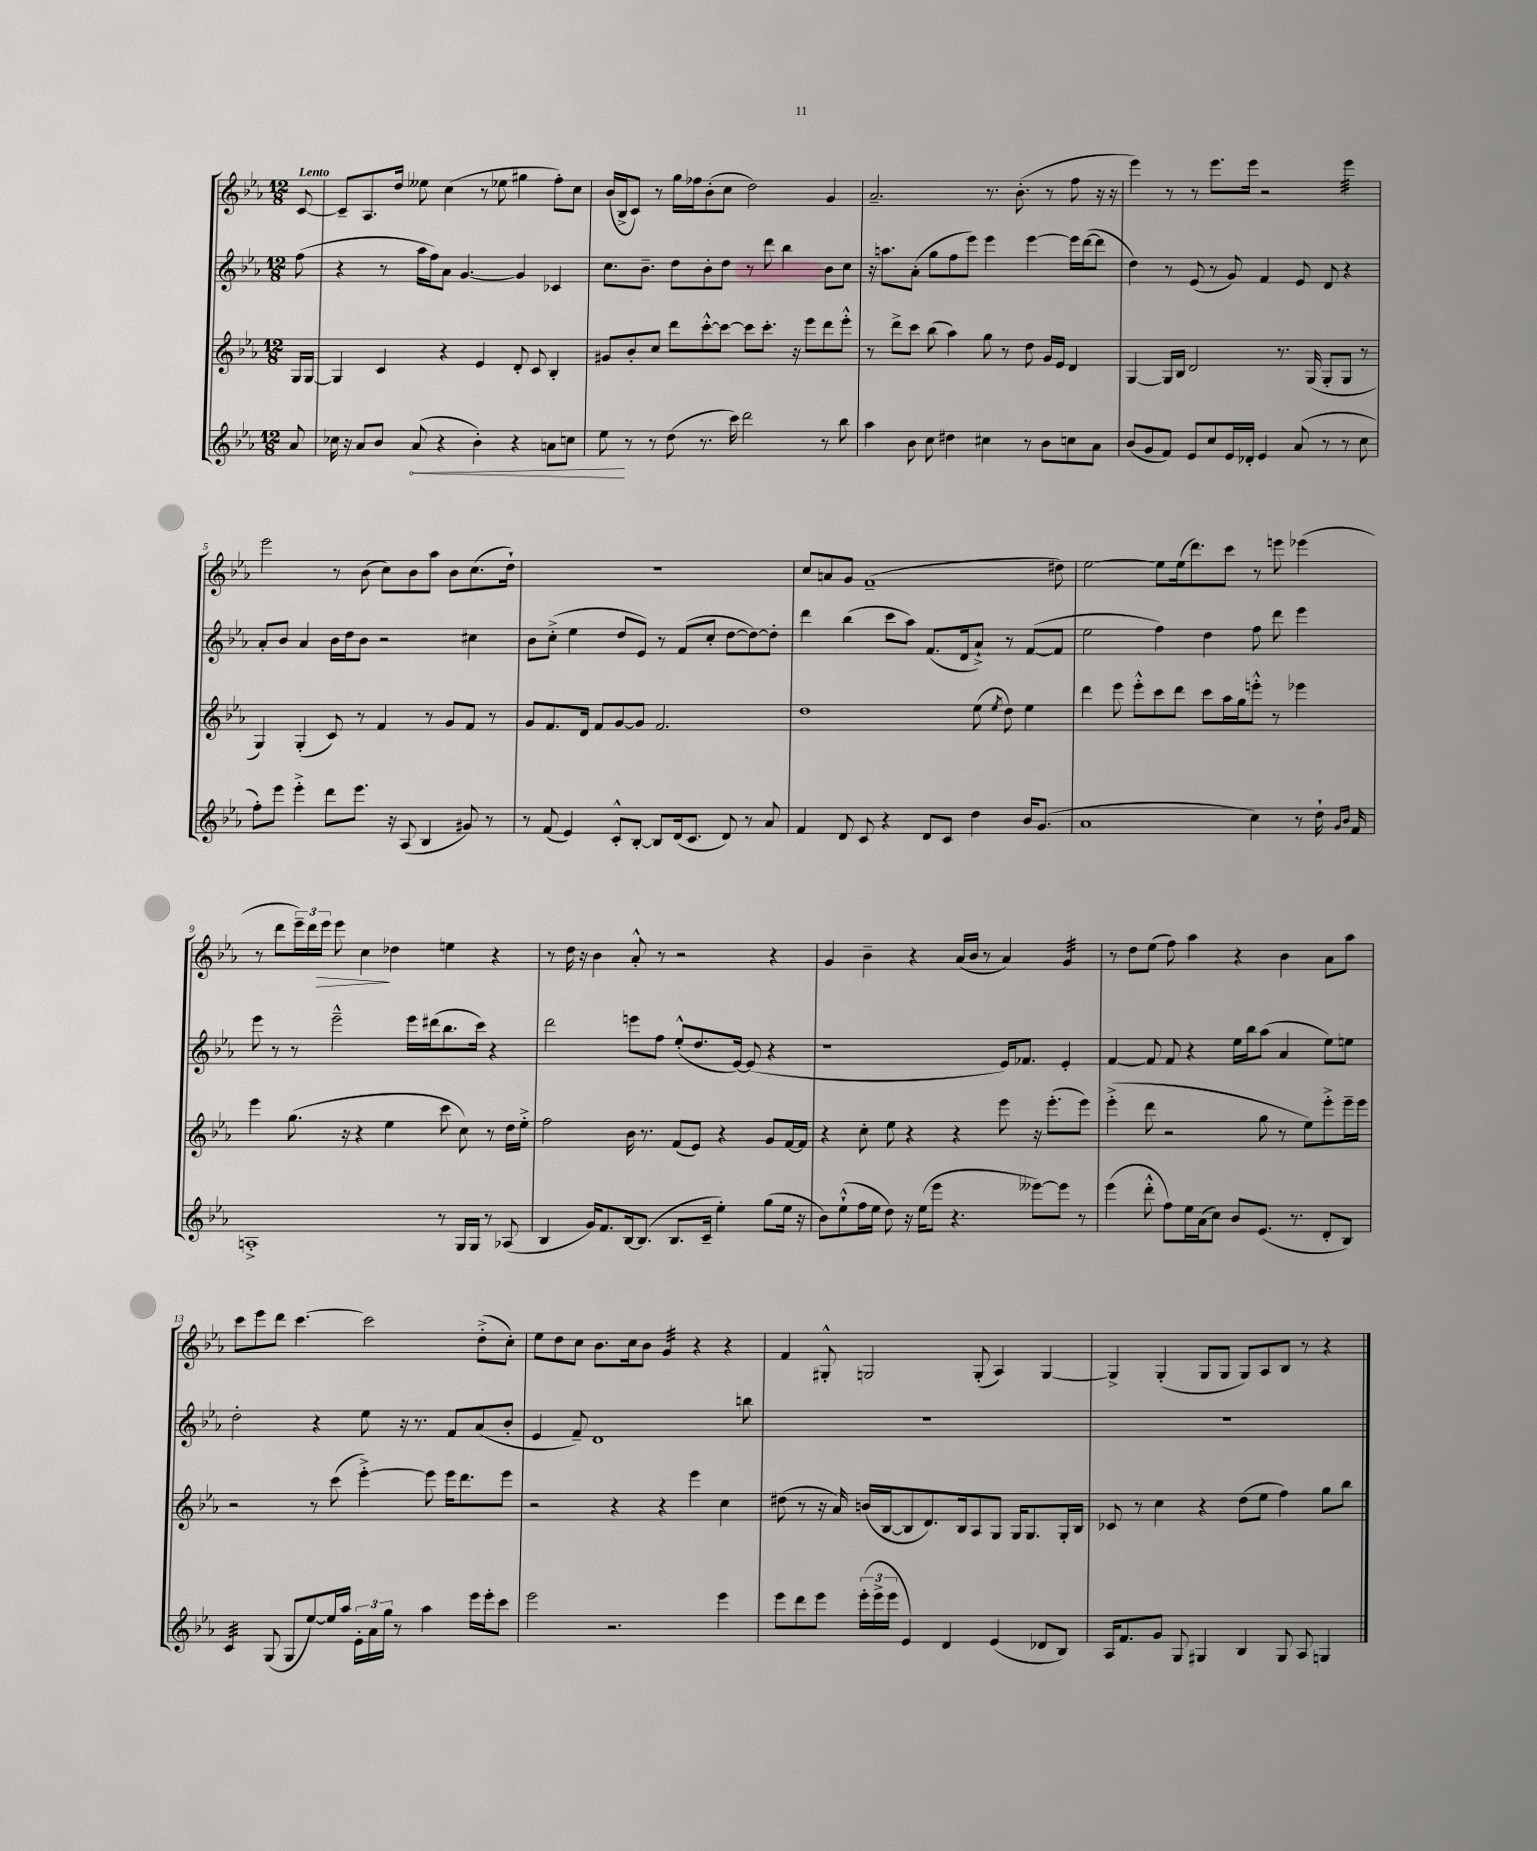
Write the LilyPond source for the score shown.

<<
\new StaffGroup <<
\new Staff = "s0" {
    \clef treble \key ees \major \numericTimeSignature \time 12/8 \partial 8 \tempo "Lento"
    c'8~ |
    c'8-- aes8. d''16 eeses''8 c''4( r8 ees''8 gis''4 f''8-.) c''8 |
    bes'16( bes16-> c'8) r8 g''16 fes''16 bes'8-.( c''8 d''2) g'4 |
    aes'2.-- r8. bes'8.-.( r8 f''8 r16 r16 |
    ees'''4) r8 r8 ees'''8. ees'''16 r2 ees'''4:32 |
    ees'''2 r8 bes'8( c''8) bes'8 aes''8 bes'8 c''8.( d''16-!) |
    R1. |
    c''8 a'8 g'8 f'1--( dis''8) |
    ees''2~ ees''8 ees''16( d'''8.) c'''8 r8 e'''8 ees'''4( |
    r8 d'''8 \tuplet 3/2 { ees'''16--) d'''16 ees'''16\> } ees'''8 c''4\! des''4 e''4 r4 |
    r8 d''16 r16 bes'4 aes'8-.-^ r8 r2 r4 |
    g'4 bes'4-- r4 aes'16( bes'16 r8 aes'4) g'4:32 |
    r8 d''8 ees''8( f''8) aes''4 r4 bes'4 aes'8 aes''8 |
    c'''8 ees'''8 d'''8 c'''4.~ c'''2 d''8-.->( c''8-.) |
    ees''8 d''8 c''8 bes'8. c''16 bes'8 g'4:32 r4 r4 |
    f'4 gis8-.-^ g2 g8-.( aes4) g4~ |
    g4-> g4-.( g8 g8 g8) aes8 bes8 r8 r4 \bar "|." |
}
\new Staff = "s1" {
    \clef treble \key ees \major \numericTimeSignature \time 12/8 \partial 8
    f''8( |
    r4 r8 aes''16 f''16) aes'8 g'4.~ g'4 ces'4 |
    c''8. bes'8.-- d''8 bes'8-. d''8 r8 d'''8 bes''4 bes'8 c''8 |
    r16 a''8. aes'8-.( g''8 f''8 ees'''8) ees'''4 ees'''4~ ees'''16 d'''16~( d'''8 |
    d''4) r8 ees'8( r8 g'8) f'4 ees'8 d'8 r4 |
    aes'8-. bes'8 aes'4 bes'16 d''16 bes'8 r2 cis''4 |
    bes'8 c''8-.->( ees''4 d''8 ees'8) r8 f'8( c''8-. d''8~ d''8~) d''8-. |
    d'''4 bes''4( c'''8 aes''8) f'8.( d'16 aes'8-!->) r8 f'8~( f'8 |
    ees''2 f''4) d''4 f''8 d'''8 ees'''4 |
    ees'''8 r8 r8 ees'''2---^ ees'''16 dis'''16( bes''8. c'''16) r4 |
    d'''2 e'''8 f''8 ees''8-.-^( d''8. ees'16~) ees'8( r4 |
    r1 ees'16) fes'8. ees'4-. |
    f'4~ f'8 f'8 r4 ees''16 bes''16 aes''8( aes'4 ees''8) e''8 |
    d''2-. r4 ees''8 r16 r8. f'8 aes'8( bes'8-. |
    ees'4 f'8--) d'1 b''8 |
    R1. |
    R1. \bar "|." |
}
\new Staff = "s2" {
    \clef treble \key ees \major \numericTimeSignature \time 12/8 \partial 8
    g16 g16~ |
    g4 c'4 r4 ees'4 d'8-. c'8 bes4-. |
    gis'8 bes'8-. c''8 d'''8 c'''8~-.-^ c'''8~ c'''8 c'''8.-. r16 ees'''8 d'''8 ees'''8-.-^ |
    r8 d'''8-> c'''8 bes''8( aes''4) g''8 r8 d''8 g'16 ees'16 d'4 |
    g4~ g16 bes16 d'2 r8. g16( g8-. g8 r8 |
    g4) g4-.( c'8) r8 f'4 r8 g'8 f'8 r8 |
    g'8 f'8. d'16 f'8 g'8~ g'8 f'2. |
    d''1 ees''8( \acciaccatura { ees''8 } d''8) ees''4 |
    d'''4 ees'''8 ees'''8-.-^ c'''8 d'''8 c'''8 aes''16 g''16 e'''8-.-^ r8 ees'''4 |
    ees'''4 g''8.( r16 r4 ees''4 c'''8 c''8) r8 d''16 ees''16-.-> |
    f''2 bes'16 r8. f'8( ees'8) r4 g'8 f'16~ f'16 |
    r4 c''8-. ees''8 r4 r4 ees'''8 r16 ees'''8.-.( ees'''8) |
    ees'''4-.->( d'''8 r2 g''8 r8 ees''8) ees'''8-.-> ees'''16-- ees'''16 |
    r2 r8 c'''8( ees'''4~-.->) ees'''8 ees'''16 d'''8. ees'''8 |
    r2 r4 r4 ees'''4 c''4 |
    dis''8( r8 r16 aes'16) b'16( bes16~ bes8 d'8.) bes16 aes8 g8 g16 g8. g16-. bes16 |
    ces'8 r8 c''4 r4 d''8( ees''8 f''4) g''8 bes''8 \bar "|." |
}
\new Staff = "s3" {
    \clef treble \key ees \major \numericTimeSignature \time 12/8 \partial 8
    aes'8 |
    ces''16 r16 aes'8 bes'8 \once \override Hairpin.circled-tip = ##t aes'8\<( r4 bes'4-.) r4 a'8 c''8 |
    ees''8\! r8 r8 d''8( r8. c'''16) d'''2 r8 bes''8 |
    aes''4 bes'8 c''8 dis''4 cis''4 r8 bes'8 c''8 aes'8 |
    bes'8( g'8 f'8) ees'8 c''8 ees'16 des'16-. ees'4 aes'8( r8 r8 c''8 |
    f''8-.) ees'''8 ees'''4-.-> d'''8 ees'''8. r16 aes8( bes4 gis'8) r8 |
    r8 f'8( ees'4) c'8-.-^ bes8~-. bes8 d'16( c'8. d'8) r8 aes'8 |
    f'4 d'8 c'8 r4 d'8 c'8 d''4 bes'16 g'8.( |
    aes'1 c''4) r8 d''16-! \grace { g'16 bes'16 } f'16 |
    a1-.-> r8 g16 g16 r8 aes8( |
    bes4 g'16) f'8. bes16~ bes8.( bes8. c'16-- ees''4-.) g''8( ees''16 r16 |
    bes'8) ees''8-!-^( f''16 ees''16 d''8) r16 ees''16( ees'''8 r4. eeses'''8~) eeses'''8 r8 |
    ees'''4( d'''8-.-^ f''8) ees''16 aes'16( c''8) bes'8 ees'8.( r8. d'8-. bes8) |
    c'4:32 g8( g8 ees''8~) ees''16 aes''16 \tuplet 3/2 { ees'16-. aes'16 g''16 } r8 aes''4 ees'''16 ees'''16-. c'''8 |
    ees'''2 r2. ees'''4 |
    ees'''8 d'''8 ees'''8 \tuplet 3/2 { ees'''16-.( ees'''16-> ees'''16 } ees'4) d'4 ees'4( des'8 bes8) |
    aes16 f'8. g'8 g8 gis4 bes4 gis8 aes8 g4 \bar "|." |
}
>>
>>
